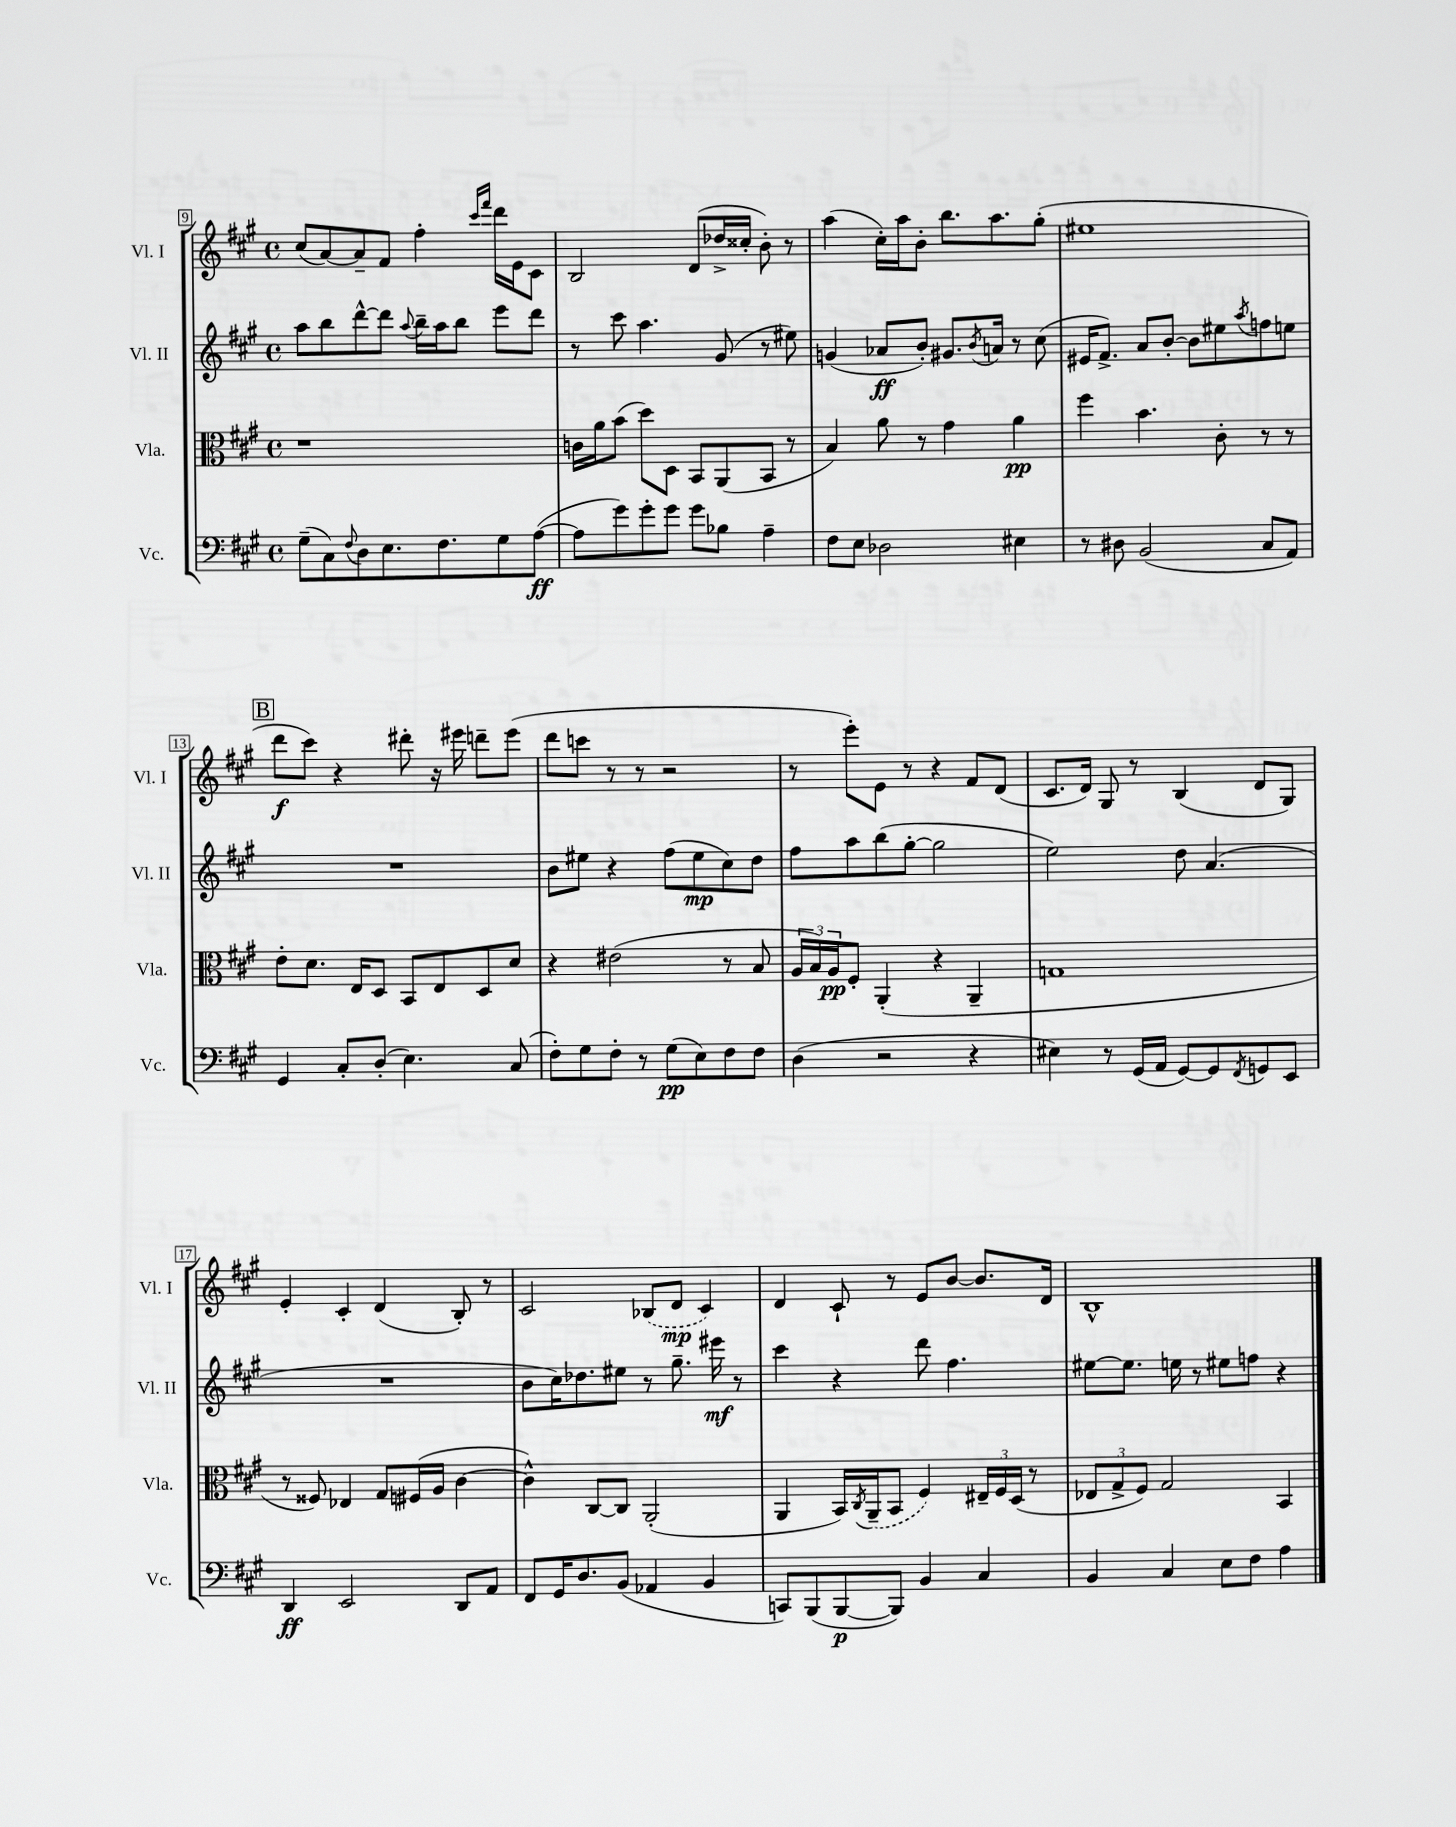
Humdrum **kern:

**kern	**kern	**kern	**kern
*staff4	*staff3	*staff2	*staff1
*clefF4	*clefC3	*clefG2	*clefG2
*k[f#c#g#]	*k[f#c#g#]	*k[f#c#g#]	*k[f#c#g#]
*M4/4	*M4/4	*M4/4	*M4/4
*met(c)	*met(c)	*met(c)	*met(c)
(8G#~	1r	8aa	(8cc#
8C#)	.	8bb	[8a)
8qqF#	.	.	.
8D	.	[8ddd^^	8a~]
8.E	.	8ddd]	8f#
.	.	8qqaa	.
.	.	16bb~	4ff#'
8.F#	.	16aa	.
.	.	8bb	.
.	.	.	16qqccc#
.	.	.	16qqfff#
8G#	.	8eee	16ddd
.	.	.	16e
([8A	.	8ddd	8c#
=	=	=	=
8A]	16c	8r	2B
.	16a	.	.
8g#)	(8b	8ccc#	.
8g#'	8dd)	4.aa	.
8g#	8D	.	.
8g#	8BB	.	(8d
8B-	(8AA	(8g#	16dd-^
.	.	.	16cc##'
4A~	8BB	8r	8b')
.	8r	8ee#)	8r
=	=	=	=
8F#	4B)	(4g	(4aa
8E	.	.	.
2D-	8a	8a-	16cc#')
.	.	.	16aa
.	8r	8b')	8b'
.	4g#	8.g#	8.bb
.	.	8qb	.
.	.	16a	8.aa
4E#	4a	8r	.
.	.	(8cc#	(8gg#'
=	=	=	=
8r	4ff#	16e#	1ee#
.	.	8.f#^)	.
8D#	.	.	.
(2BB	4.b	8a	.
.	.	[8b'	.
.	.	8b]	.
.	8c#'	8ee#	.
.	.	8qaa	.
8C#	8r	8ff	.
8AA)	8r	8ee	.
=	=	=	=
4GG#	8e'	1r	8ddd
.	8.d	.	8ccc#)
8C#'	.	.	4r
.	16E	.	.
(8D'	8D	.	.
4.E)	8BB	.	8ddd#'
.	8E	.	16r
.	.	.	16eee#
.	8D	.	8ddd~
(8C#	8d	.	(8eee#
=	=	=	=
8F#')	4r	8b	8ddd
8G#	.	8ee#	8ccc
8F#'	(2e#	4r	8r
8r	.	.	8r
(8G#	.	(8ff#	2r
8E)	.	8ee#	.
8F#	8r	8cc#)	.
8F#	8B	8dd	.
=	=	=	=
(4D	24A	8ff#	8r
.	24B)	.	.
.	24A	.	.
.	8F#'	8aa	8eee')
2r	(4AA'	(8bb	8e
.	.	[8gg#'	8r
.	4r	2gg#]	4r
4r	4AA~	.	8f#
.	.	.	(8d
=	=	=	=
4E#)	1G	2ee)	8.c#
.	.	.	16d)
8r	.	.	8G#
(16GG#	.	.	8r
16AA	.	.	.
[8GG#)	.	8dd	(4B
8GG#]	.	(4.a	.
8qFF#	.	.	.
8GG	.	.	8d
8EE	.	.	8G#)
=	=	=	=
4DD	8r	1r	4e'
.	8F##)	.	.
2EE	4E-	.	4c#'
.	8G#	.	(4d
.	(16F#	.	.
.	16A	.	.
8DD	[4c#	.	8B')
8AA	.	.	8r
=	=	=	=
8FF#	4c#^^])	8b	2c#
16GG#	.	16cc#)	.
8.D	.	8.dd-	.
.	[8C#	.	.
(8BB	8C#]	8ee#	.
4AA-	(2AA'	8r	(8B-
.	.	8.gg#~	8d
4BB	.	.	4c#)
.	.	16eee#	.
.	.	8r	.
=	=	=	=
8CC)	4AA	4ccc#	4d
(8BBB	.	.	.
[8BBB	16BB)	4r	8c#`
.	8qC#	.	.
.	(16AA~	.	.
8BBB])	8BB	.	8r
4BB	4F#)	8ddd	8e
.	.	4.ff#	[8b
4C#	24E#~	.	8.b]
.	24F#	.	.
.	(24D	.	.
.	8r	.	.
.	.	.	16d
=	=	=	=
4BB	12E-	[8ee#	1B^^
.	12G#^	.	.
.	.	8.ee#]	.
.	12F#)	.	.
4C#	2G#	.	.
.	.	16ee	.
.	.	8r	.
8E	.	8ee#	.
8F#	.	8ff	.
4A	4BB	4r	.
==	==	==	==
*-	*-	*-	*-
